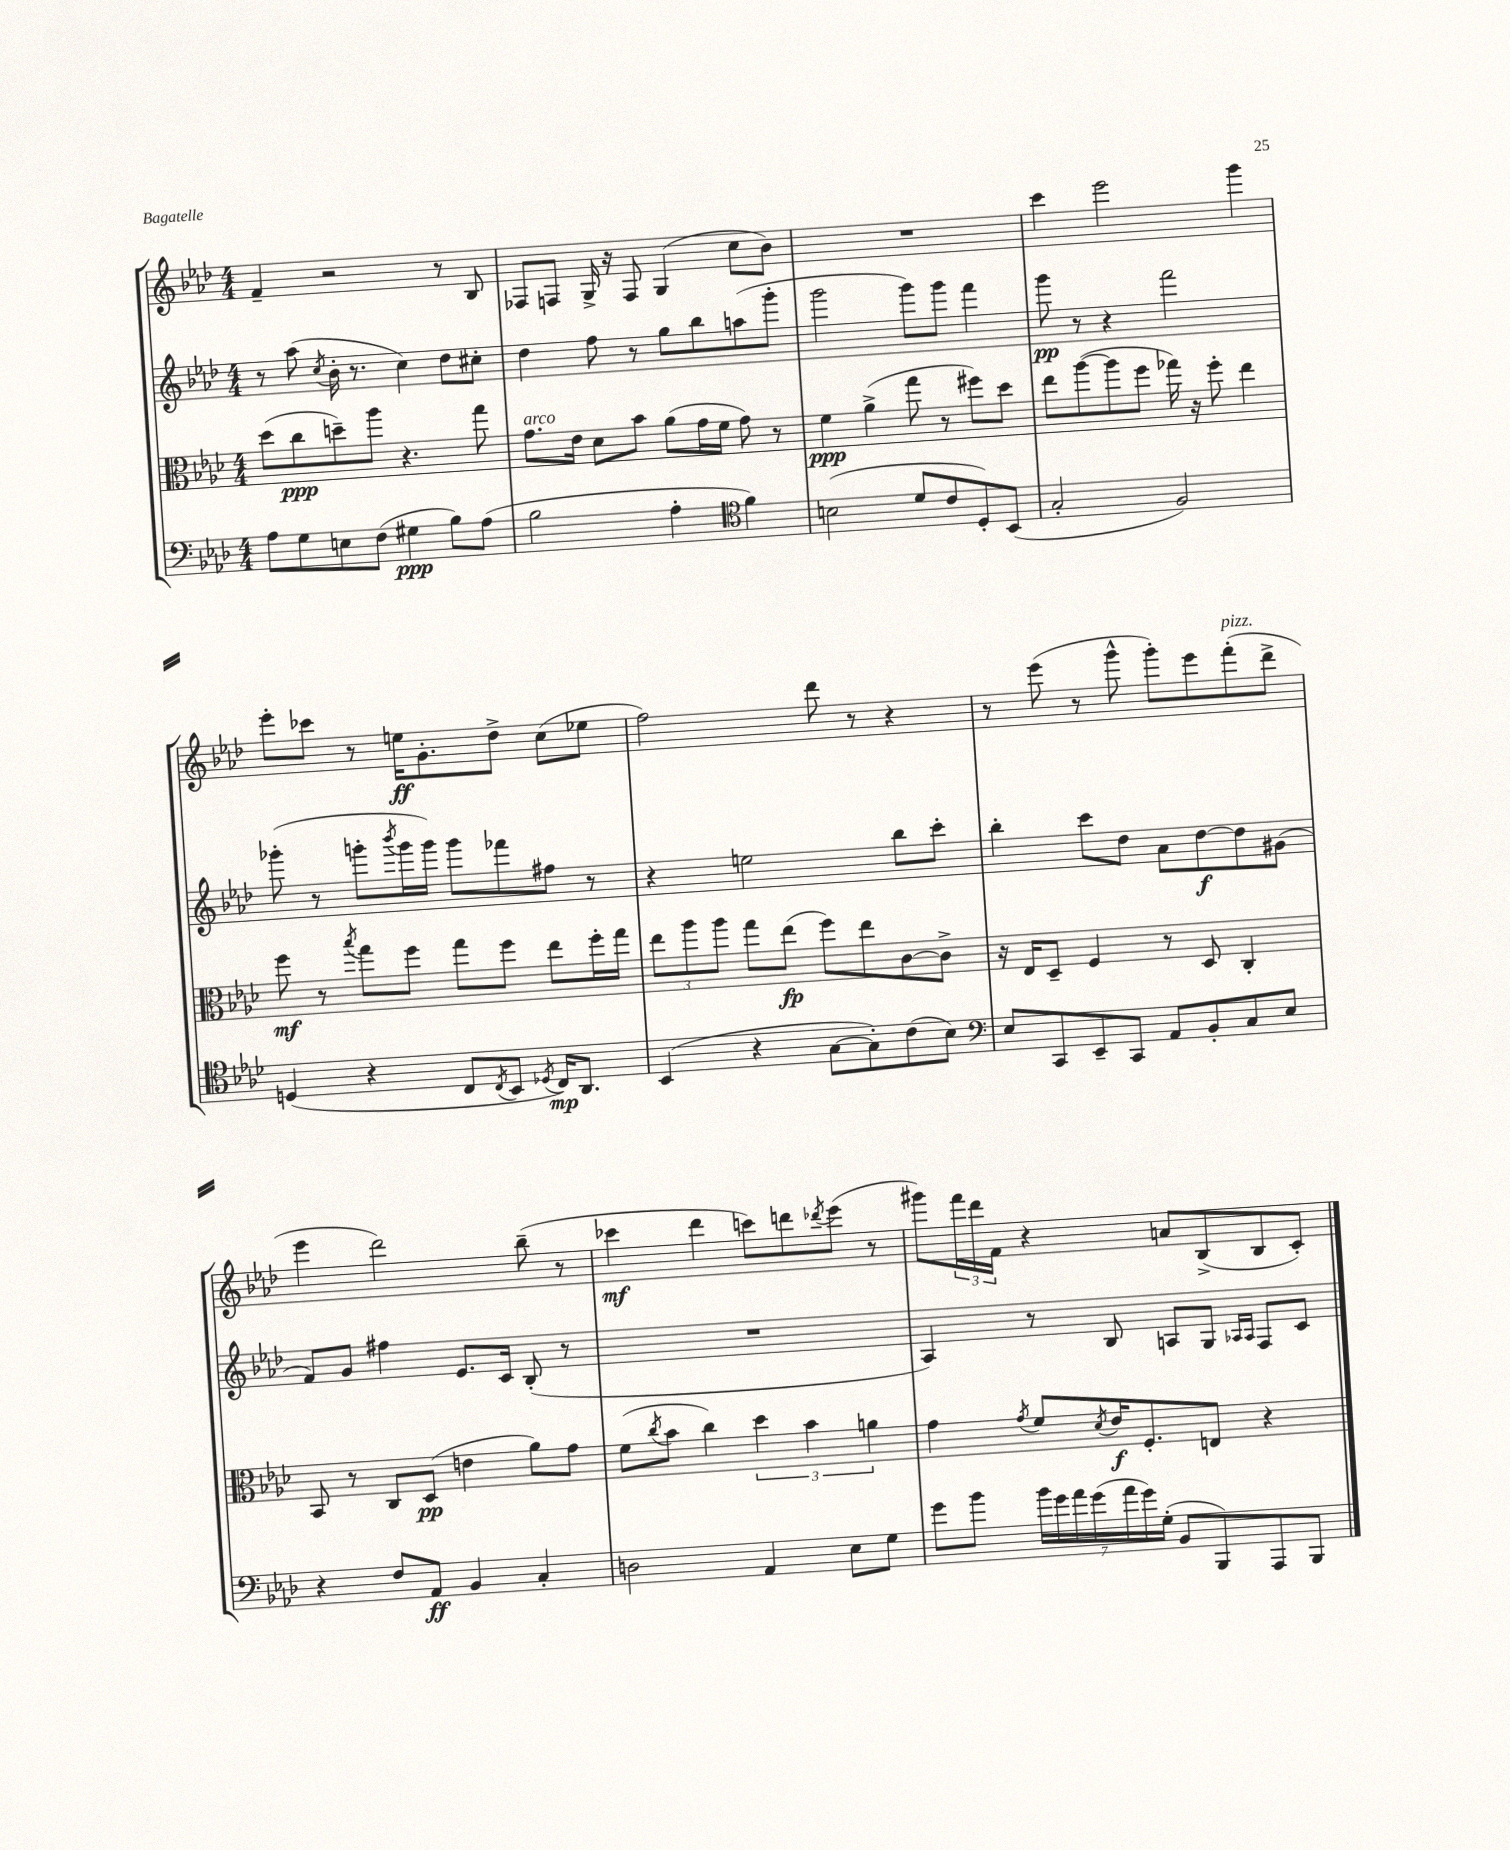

**kern	**dynam	**kern	**dynam	**kern	**dynam	**kern	**dynam
*part4	*part4	*part3	*part3	*part2	*part2	*part1	*part1
*staff4	*staff4	*staff3	*staff3	*staff2	*staff2	*staff1	*staff1
*clefF4	*	*clefC3	*	*clefG2	*	*clefG2	*
*k[b-e-a-d-]	*	*k[b-e-a-d-]	*	*k[b-e-a-d-]	*	*k[b-e-a-d-]	*
*M4/4	*	*M4/4	*	*M4/4	*	*M4/4	*
=18	=18	=18	=18	=18	=18	=18	=18
8A-\L	.	(8dd-\L	.	8r	.	4f~/	.
8G\	.	8cc\	ppp	(8aa-\	.	.	.
.	.	.	.	8qcc/	.	.	.
8En\	.	8ddn~\)	.	16b-'\	.	2r	.
.	.	.	.	8.r	.	.	.
(8F\J	.	8aa-\J	.	.	.	.	.
4G#X\	ppp	4.r	.	4cc\)	.	.	.
8B-\L)	.	.	.	8dd-\L	.	8r	.
(8A-\J	.	8gg\	.	8cc#X'\J	.	8B-/	.
=19	=19	=19	=19	=19	=19	=19	=19
!	!	!LO:TX:a:i:t=arco	!	!	!	!	!
2B-\	.	8.g\L	.	4dd-\	.	8F-X/L	.
.	.	.	.	.	.	8Fn/J	.
.	.	16e-\Jk	.	.	.	.	.
.	.	8d-\L	.	8ff\	.	16G^/	.
.	.	.	.	.	.	16r	.
.	.	8b-\J	.	8r	.	8F/	.
4A-'\	.	(8a-\L	.	8gg\L	.	(4G/	.
.	.	16g\L	.	8bb-\	.	.	.
.	.	16f\JJ	.	.	.	.	.
*clefC4	*	*	*	*	*	*	*
4f\)	.	8g\)	.	(8aan\	.	8cc\L	.
.	.	8r	.	8ggg'\J	.	8b-\J)	.
=20	=20	=20	=20	=20	=20	=20	=20
(2Bn\	.	4f\	ppp	2ggg\	.	1r	.
.	.	(4a-^\	.	.	.	.	.
8d-/L	.	8gg\	.	8ggg\L)	.	.	.
8c/	.	8r	.	8ggg\J	.	.	.
8D-'/)	.	8ff#X\L)	.	4fff\	.	.	.
(8BB-/J	.	8dd-\J	.	.	.	.	.
=21	=21	=21	=21	=21	=21	=21	=21
2G'/	.	8ee-\L	.	8ggg\	pp	4ccc\	.
.	.	([8aa-\	.	8r	.	.	.
.	.	8aa-\]	.	4r	.	2eee-\	.
.	.	8ff\J	.	.	.	.	.
2F/)	.	16gg-X\)	.	2fff\	.	.	.
.	.	16r	.	.	.	.	.
.	.	8ff'\	.	.	.	.	.
.	.	4ee-\	.	.	.	4ggg\	.
!!LO:LB:g=z
=22	=22	=22	=22	=22	=22	=22	=22
(4Dn/	.	8ff\	mf	(8ggg-X'\	.	8eee-'\L	.
.	.	8r	.	8r	.	8ccc-X\J	.
.	.	8qbb-/	.	.	.	.	.
4r	.	8gg\L	.	8gggn'\L	.	8r	.
.	.	.	.	8qbbb-/	.	.	.
.	.	8ff\J	.	16ggg\L	.	16een\KL	ff
.	.	.	.	16ggg\JJ)	.	8.g'\	.
8C/L	.	8gg\L	.	8ggg\L	.	.	.
8qC/	.	.	.	.	.	.	.
8BB-/J	.	8ff\J	.	8fff-X\	.	8dd-^\J	.
8qD-X/	.	.	.	.	.	.	.
16C/KL)	mp	8ee-\L	.	8ff#X\J	.	(8cc\L	.
8.AA-/J	.	.	.	.	.	.	.
.	.	16ff'\L	.	8r	.	8ee-X\J	.
.	.	16gg\JJ	.	.	.	.	.
=23	=23	=23	=23	=23	=23	=23	=23
(4BB-/	.	12ee-\L	.	4r	.	2ff\)	.
.	.	12aa-\	.	.	.	.	.
.	.	12aa-\J	.	.	.	.	.
4r	.	8gg\L	.	2een\	.	.	.
.	.	(8ee-\J	fp	.	.	.	.
[8G\L	.	8ff\L)	.	.	.	8ddd-\	.
8G'\])	.	8ee-\	.	.	.	8r	.
(8c\	.	[8c\	.	8bb-\L	.	4r	.
8B-\J)	.	8c^\J]	.	8ccc'\J	.	.	.
=24	=24	=24	=24	=24	=24	=24	=24
*clefF4	*	*	*	*	*	*	*
8E-/L	.	16r	.	4bb-'\	.	8r	.
.	.	16E-/KL	.	.	.	.	.
8CC/	.	8D-~/J	.	.	.	(8eee-\	.
8EE-~/	.	4F/	.	8ccc\L	.	8r	.
8CC/J	.	.	.	8dd-\J	.	8ggg^^\	.
8AA-/L	.	8r	.	8a-\L	.	8ggg'\L)	.
8BB-'/	.	8D-/	.	[8dd-\	f	8eee-\	.
!	!	!	!	!	!	!LO:TX:a:i:t=pizz.	!
8C/	.	4C'/	.	8dd-\]	.	(8fff'\	.
8E-/J	.	.	.	(8g#X\J	.	8ddd-^\J	.
!!LO:LB:g=z
=25	=25	=25	=25	=25	=25	=25	=25
4r	.	8BB-/	.	8f/L)	.	4eee-\	.
.	.	8r	.	8g/J	.	.	.
8F/L	.	8C/L	.	4ff#X\	.	2ddd-\)	.
8AA-/J	ff	(8D-/J	pp	.	.	.	.
4BB-/	.	4en\	.	8.e-/L	.	.	.
.	.	.	.	16c/Jk	.	.	.
4C'/	.	8a-\L)	.	(8B-'/	.	(8bb-~\	.
.	.	8g\J	.	8r	.	8r	.
=26	=26	=26	=26	=26	=26	=26	=26
2Dn\	.	(8f\L	.	1r	.	4ccc-X\	mf
.	.	8qcc/	.	.	.	.	.
.	.	8b-\J	.	.	.	.	.
.	.	4cc\)	.	.	.	4ddd-\	.
4AA-/	.	6dd-\	.	.	.	8cccn\L)	.
.	.	.	.	.	.	8dddn\	.
.	.	6b-\	.	.	.	.	.
.	.	.	.	.	.	8qddd-X/	.
8E-\L	.	.	.	.	.	(8eee-\J	.
.	.	6an\	.	.	.	.	.
8G\J	.	.	.	.	.	8r	.
=27	=27	=27	=27	=27	=27	=27	=27
8g\L	.	4g\	.	4A-/)	.	8ggg#X\L)	.
8b-\J	.	.	.	.	.	24fff\L	.
.	.	.	.	.	.	24ddd-\	.
.	.	.	.	.	.	24f\JJ	.
.	.	8qg/	.	.	.	.	.
28b-\LL	.	8f/L	.	8r	.	4r	.
28g\	.	.	.	.	.	.	.
28a-\	.	.	.	.	.	.	.
(28g\	.	.	.	.	.	.	.
.	.	8qd-/	.	.	.	.	.
.	.	16e-/K	f	8B-/	.	.	.
28a-\	.	.	.	.	.	.	.
28g\)	.	.	.	.	.	.	.
.	.	8.F'/	.	.	.	.	.
(28G'\JJ	.	.	.	.	.	.	.
8BB-/L	.	.	.	8An/L	.	8an/L	.
8BBB-/)	.	8En/J	.	8G/J	.	(8B-^/	.
.	.	.	.	16qqA-X/LL	.	.	.
.	.	.	.	16qqA-/JJ	.	.	.
8AAA-/	.	4r	.	8F/L	.	8B-/	.
8BBB-/J	.	.	.	8c/J	.	8c'/J)	.
==	==	==	==	==	==	==	==
*-	*-	*-	*-	*-	*-	*-	*-
